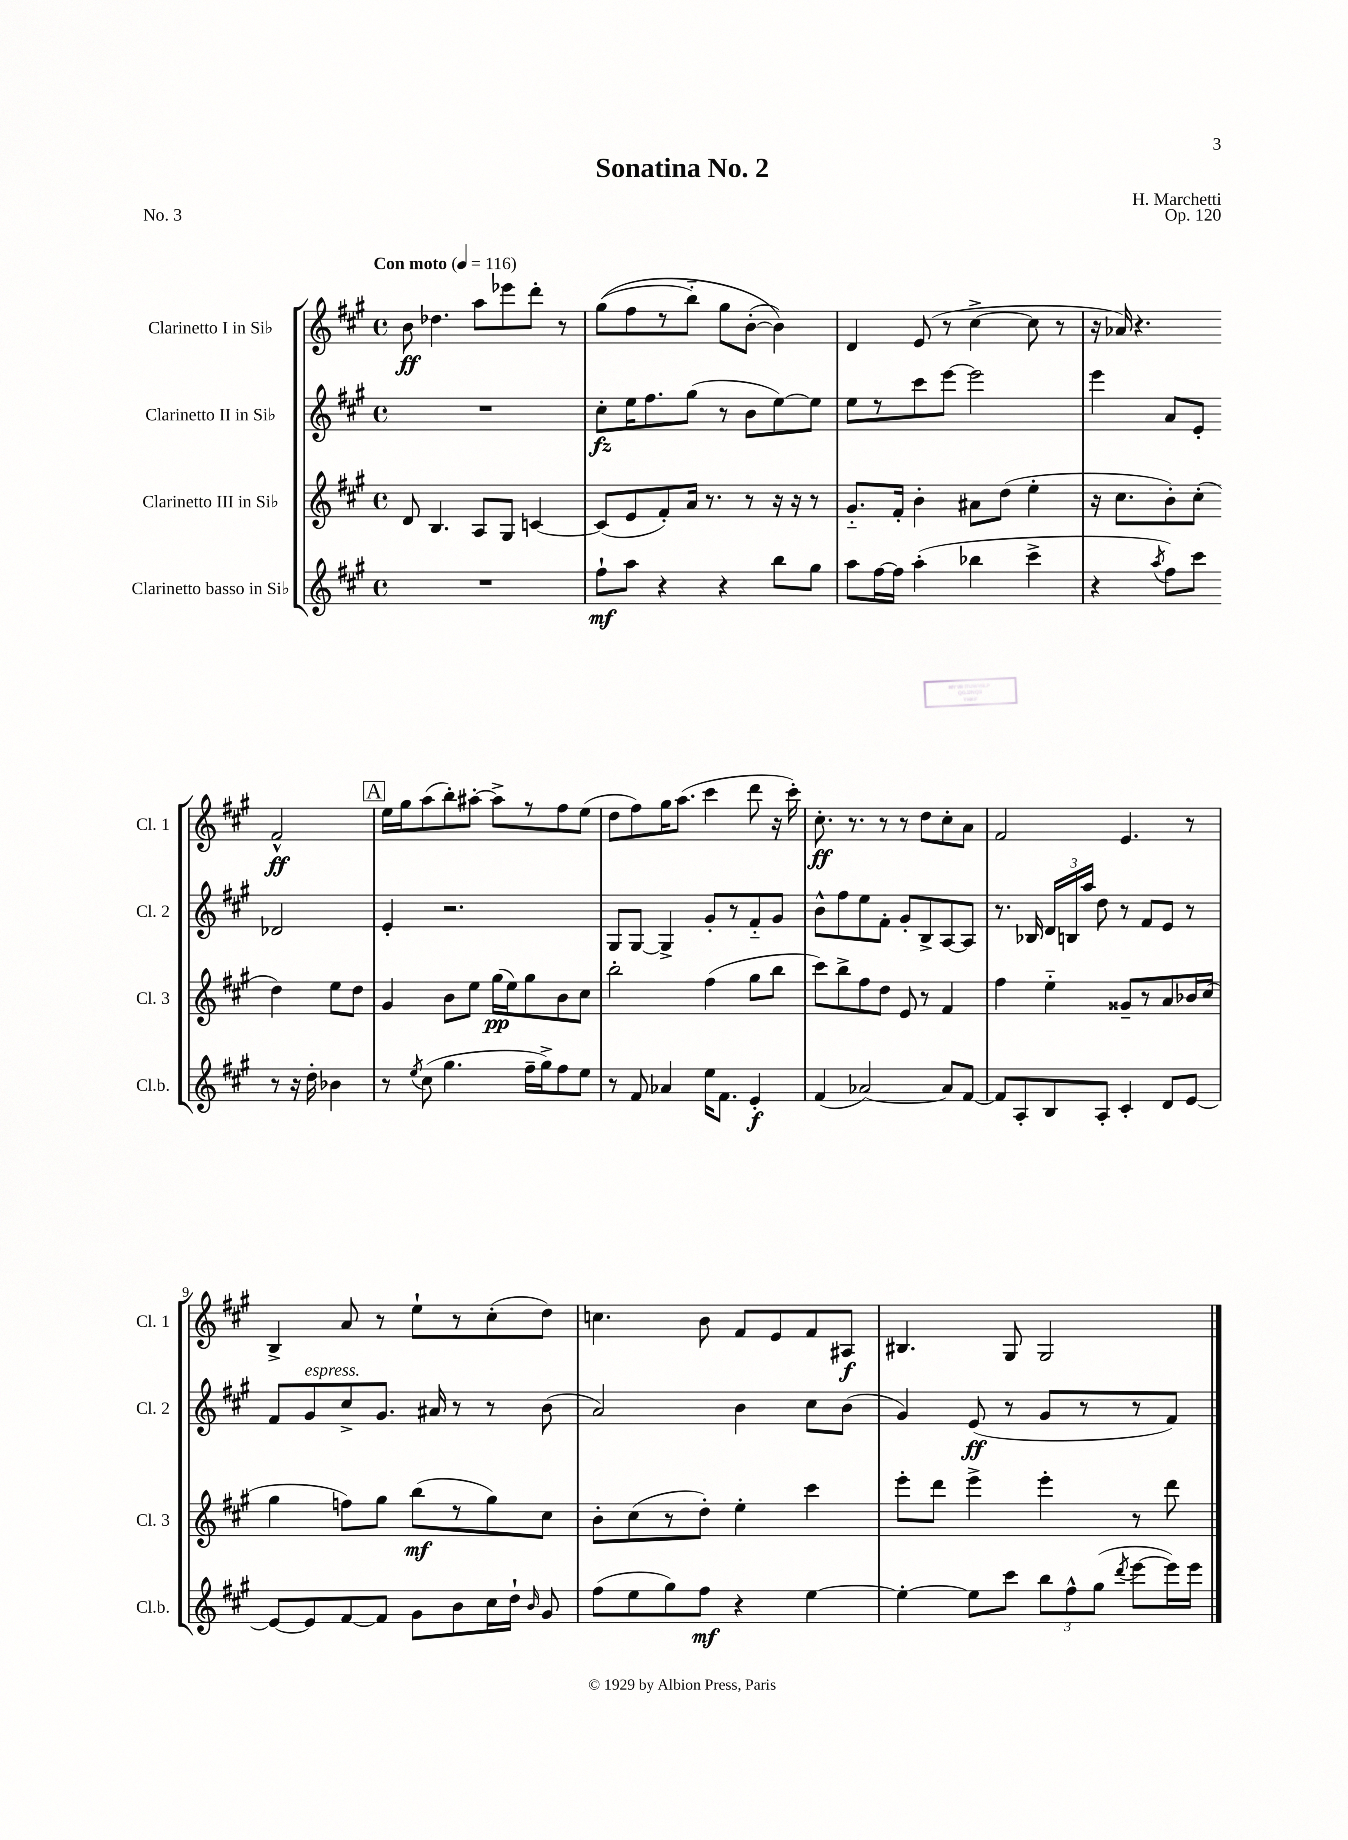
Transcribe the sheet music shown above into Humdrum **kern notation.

**kern	**kern	**kern	**kern
*staff4	*staff3	*staff2	*staff1
*clefG2	*clefG2	*clefG2	*clefG2
*k[f#c#g#]	*k[f#c#g#]	*k[f#c#g#]	*k[f#c#g#]
*M4/4	*M4/4	*M4/4	*M4/4
*met(c)	*met(c)	*met(c)	*met(c)
*MM116	*MM116	*MM116	*MM116
1r	8d	1r	8b
.	4.B	.	4.dd-
.	8A	.	8aa
.	8G#	.	8eee-
.	[4c	.	8ddd'
.	.	.	8r
=	=	=	=
8ff#`	(8c]	8cc#'	&((8gg#
8aa	8e	16ee	8ff#
.	.	8.ff#	.
4r	8f#')	.	8r
.	16a	(8gg#	8bb'~)
.	8.r	.	.
4r	.	8r	8gg#
.	8r	8b	([8b'
8bb	16r	[8ee)	4b])&)
.	16r	.	.
8gg#	8r	8ee]	.
=	=	=	=
8aa	8.g#'~	8ee	4d
[16ff#	.	8r	.
16ff#]	16f#'	.	.
(4aa'	4b'	8ccc#	(8e
.	.	[8eee	8r
4bb-	8a#	2eee]	[4cc#^
.	(8dd	.	.
4ccc#^	4ee'	.	8cc#]
.	.	.	8r
=	=	=	=
4r	16r	4eee	16r
.	8.cc#	.	16a-)
.	.	.	4.r
8qaa	.	.	.
8ff#)	8b')	8a	.
8ccc#	(8cc#'	8e'	.
8r	4dd)	2d-	2f#^^
16r	.	.	.
16dd'	.	.	.
4b-	8ee	.	.
.	8dd	.	.
=	=	=	=
8r	4g#	4e'	16ee
.	.	.	16gg#
8qee	.	.	.
(8cc#	.	.	(8aa
4.gg#	8b	2.r	8bb')
.	8ee	.	[8aa#'
.	(16gg#	.	8aa#^]
.	16ee)	.	.
16ff#~	8gg#	.	8r
16gg#^)	.	.	.
8ff#	8b	.	8ff#
8ee	8cc#	.	(8ee
=	=	=	=
8r	2bb'	8G#	8dd
8f#	.	[8G#	8ff#)
4a-	.	4G#^]	16gg#
.	.	.	(8.aa
16ee	(4ff#	8g#'	4ccc#
8.f#	.	.	.
.	.	8r	.
4e'	8gg#	8f#'~	8ddd
.	8bb	8g#	16r
.	.	.	16ccc#')
=	=	=	=
(4f#	8ccc#)	8b^^	8.cc#'
.	8bb^	8ff#	.
.	.	.	8.r
[2a-)	8ff#	8ee	.
.	8dd	8f#'	8r
.	8e	8g#'	8r
.	8r	8B^	8dd
8a-]	4f#	[8A	8cc#'
[8f#	.	8A]	8a
=	=	=	=
8f#]	4ff#	8.r	2f#
8A'	.	.	.
.	.	16B-	.
8B	4ee'~	24d	.
.	.	24B	.
.	.	24aa	.
8A'	.	8dd	.
4c#'	8g##~	8r	4.e
.	8r	8f#	.
8d	8a	8e	.
[8e	16b-	8r	8r
.	(16cc#	.	.
=	=	=	=
8e_	4gg#	8f#	4B^
8e]	.	8g#	.
[8f#	8ff)	8cc#^	8a
8f#]	8gg#	8.g#	8r
8g#	(8bb	.	8ee`
.	.	16a#	.
8b	8r	8r	8r
16cc#	8gg#)	8r	(8cc#'
16dd`	.	.	.
16qqb	.	.	.
8g#	8cc#	(8b	8dd)
=	=	=	=
(8ff#	8b'	2a)	4.cc
8ee	(8cc#	.	.
8gg#)	8r	.	.
8ff#	8dd')	.	8b
4r	4ee'	4b	8f#
.	.	.	8e
[4ee	4ccc#	8cc#	8f#
.	.	(8b	8A#
=	=	=	=
4ee'_	8eee'	4g#)	4.B#
.	8ddd	.	.
8ee]	4eee^	(8e	.
8ccc#	.	8r	8G#
12bb	4eee'	8g#	2G#
12ff#^^	.	.	.
.	.	8r	.
(12gg#	.	.	.
8qddd	.	.	.
[8eee	8r	8r	.
16eee])	8ddd	8f#)	.
16eee	.	.	.
==	==	==	==
*-	*-	*-	*-
